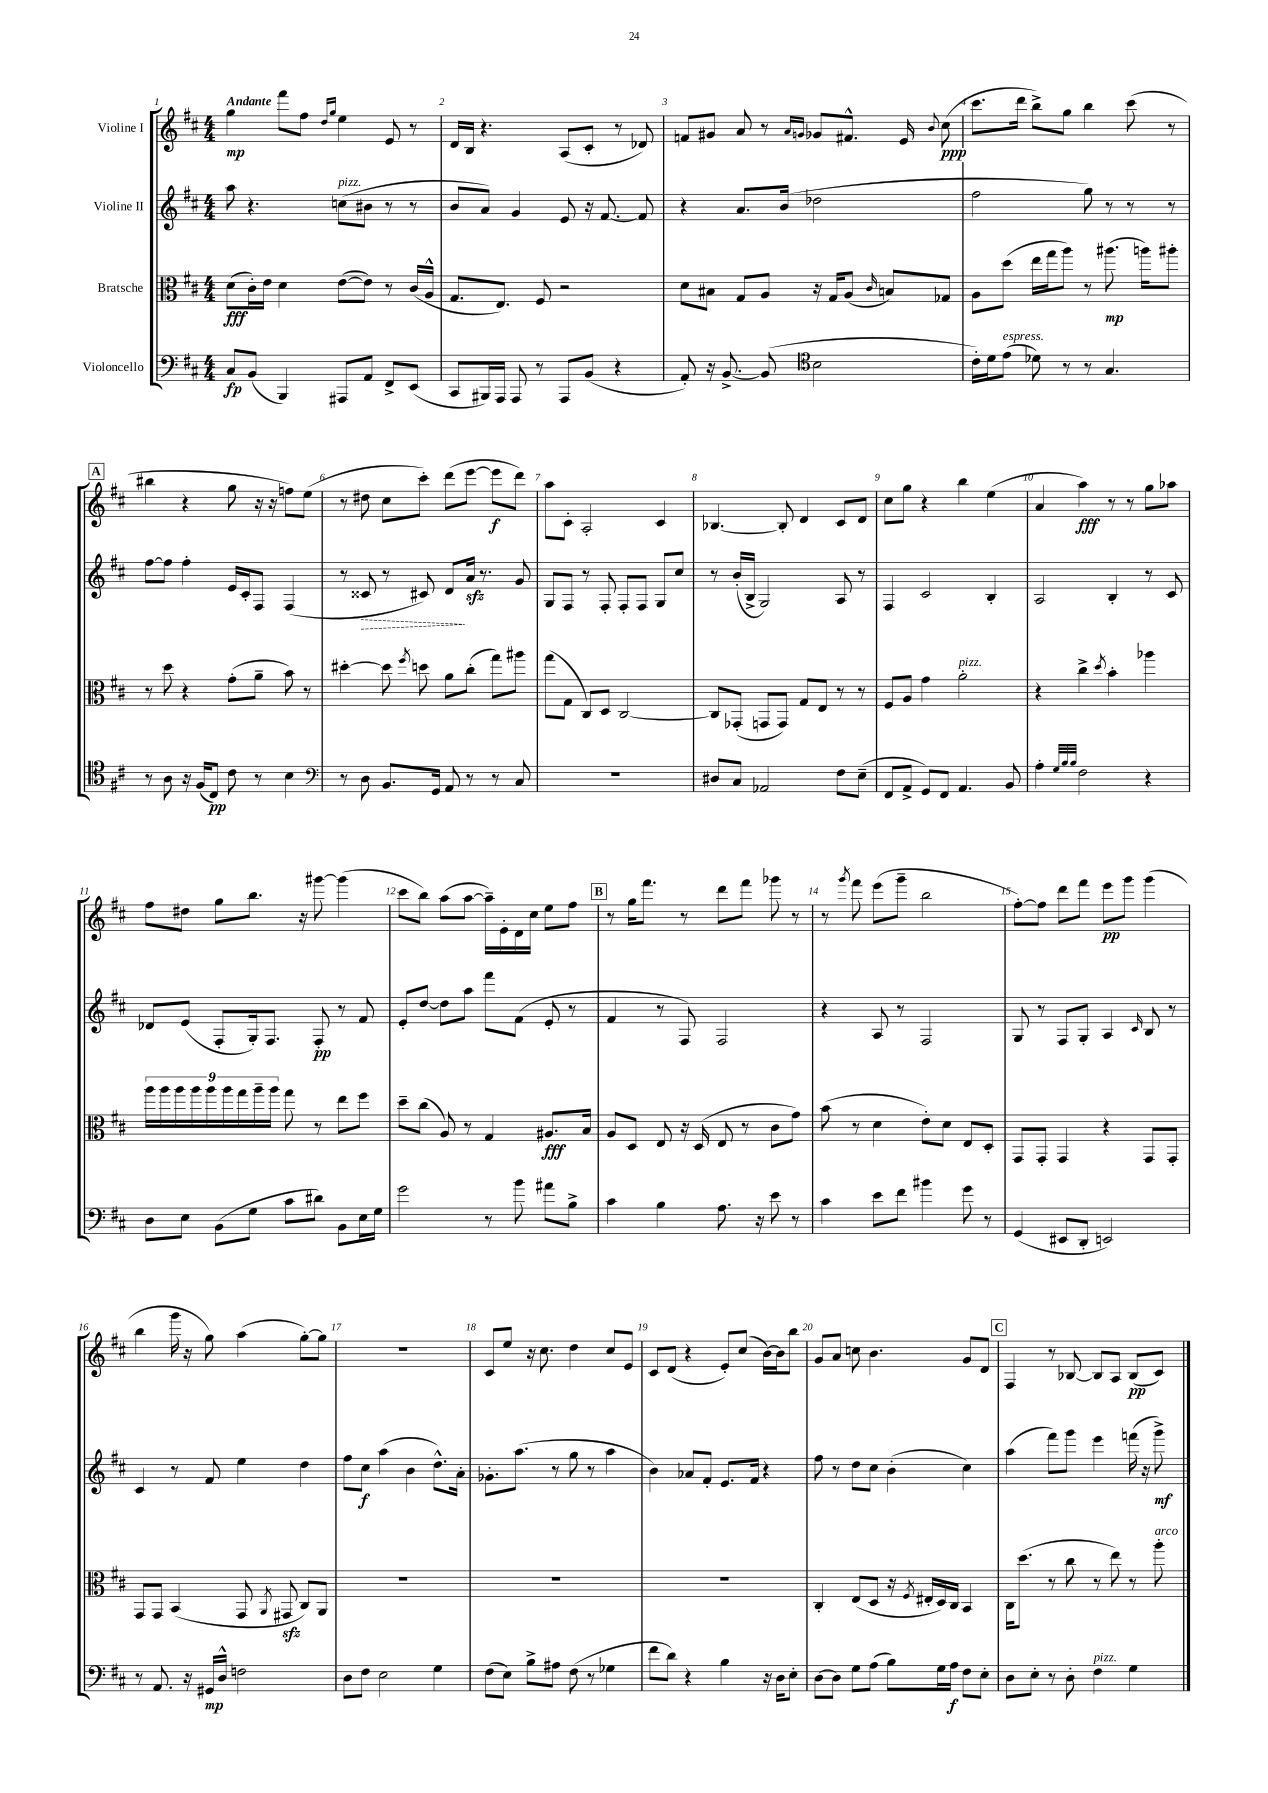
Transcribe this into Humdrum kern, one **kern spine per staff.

**kern	**dynam	**kern	**dynam	**kern	**dynam	**kern	**dynam
*part4	*part4	*part3	*part3	*part2	*part2	*part1	*part1
*staff4	*staff4	*staff3	*staff3	*staff2	*staff2	*staff1	*staff1
*I"Violoncello	*	*I"Bratsche	*	*I"Violine II	*	*I"Violine I	*
*clefF4	*	*clefC3	*	*clefG2	*	*clefG2	*
*k[f#c#]	*	*k[f#c#]	*	*k[f#c#]	*	*k[f#c#]	*
*M4/4	*	*M4/4	*	*M4/4	*	*M4/4	*
=1	=1	=1	=1	=1	=1	=1	=1
!	!	!	!	!	!	!LO:TX:a:B:t=Andante	!
8C#/L	fp	(8d\L	fff	8aa\	.	4gg\	mp
(8BB/J	.	16c#'\L)	.	4.r	.	.	.
.	.	16e\JJ	.	.	.	.	.
4BBB/)	.	4d\	.	.	.	8fff#\L	.
.	.	.	.	.	.	8ff#\J	.
.	.	.	.	.	.	16qqdd/LL	.
.	.	.	.	.	.	16qqgg/JJ	.
!	!	!	!	!LO:TX:a:i:t=pizz.	!	!	!
8AAA#X/L	.	([8e\L	.	(8ccn\L	.	4ee\	.
8AA/J	.	8e\J])	.	8b#X\J	.	.	.
8FF#^/L	.	8r	.	8r	.	8e/	.
(8EE/J	.	(16c#/LL	.	8r	.	8r	.
.	.	16A^^/JJ	.	.	.	.	.
=2	=2	=2	=2	=2	=2	=2	=2
8CC#/L	.	8.G/L	.	8b/L	.	16d/LL	.
.	.	.	.	.	.	16B/JJ	.
16BBB#X/L)	.	.	.	8a/J)	.	4.r	.
16AAA/JJ	.	8.E/J)	.	.	.	.	.
8AAA/	.	.	.	4g/	.	.	.
8r	.	8F#/	.	.	.	.	.
8AAA/L	.	2r	.	8e/	.	(8A/L	.
(8BB/J	.	.	.	16r	.	8c#'/J	.
.	.	.	.	[8.f#/	.	.	.
4r	.	.	.	.	.	8r	.
.	.	.	.	8f#/]	.	8d-X/)	.
=3	=3	=3	=3	=3	=3	=3	=3
8AA'/)	.	8d\L	.	4r	.	8fn/L	.
16r	.	8B#X\J	.	.	.	8g#X/J	.
[8.BB^/	.	.	.	.	.	.	.
.	.	8G/L	.	8.a/L	.	8a/	.
(8BB/]	.	8A/J	.	.	.	8r	.
.	.	.	.	(16b/Jk	.	.	.
*clefC4	*	*	*	*	*	*	*
.	.	.	.	.	.	16qqa/LL	.
.	.	.	.	.	.	16qqgn/JJ	.
2B\	.	16r	.	2dd-X\	.	8g-X/L	.
.	.	16G/KL	.	.	.	.	.
.	.	(8A/J	.	.	.	8.f#X^^/J	.
.	.	16qqc#/	.	.	.	.	.
.	.	8Bn/L)	.	.	.	.	.
.	.	.	.	.	.	16e/	.
.	.	.	.	.	.	8qqb/	.
.	.	8G-X/J	.	.	.	(8cc#\	ppp
=4	=4	=4	=4	=4	=4	=4	=4
16c#'\LL)	.	8A\L	.	2ff#\	.	8.ccc#\L	.
16d\J	.	.	.	.	.	.	.
!LO:TX:a:i:t=espress.	!	!	!	!	!	!	!
(8e\J	.	(8dd\J	.	.	.	.	.
.	.	.	.	.	.	16ddd\Jk	.
8d-X\)	.	16ee\LL	.	.	.	8bb^\L)	.
.	.	16gg\J	.	.	.	.	.
8r	.	8aa\J)	.	.	.	8gg\J	.
8r	.	8r	.	8gg\)	.	4bb\	.
4.G/	.	(8.aa#X\	mp	8r	.	.	.
.	.	.	.	8r	.	(8ccc#\	.
.	.	16aan\KL)	.	.	.	.	.
.	.	8aa#X'\J	.	8r	.	8r	.
!!LO:LB:g=z
!!LO:REH:place=s1:t=A
=5	=5	=5	=5	=5	=5	=5	=5
8r	.	8r	.	[8ff#\L	.	4bb#X\	.
8A\	.	8dd\	.	8ff#\J]	.	.	.
16r	.	4r	.	4ff#'\	.	4r	.
(16F#/KL	.	.	.	.	.	.	.
8C#/J)	pp	.	.	.	.	.	.
8c#\	.	(8g'\L	.	16e/LL	.	8gg\	.
.	.	.	.	16c#'/J	.	.	.
8r	.	8a~\J	.	8F#/J	.	16r	.
.	.	.	.	.	.	16r	.
4B\	.	8b\)	.	(4F#/	.	8ffn\L)	.
.	.	8r	.	.	.	(8ee\J	.
=6	=6	=6	=6	=6	=6	=6	=6
*clefF4	*	*	*	*	*	*	*
8r	.	[4dd#X'\	.	8r	.	8r	.
!	!	!	!	!	!LO:HP:b	!	!
8D\	.	.	.	8c##X/	>	8dd#X\	.
8.BB/L	.	8dd#\]	.	8r	.	8cc#\L	.
.	.	8qff#/	.	.	.	.	.
.	.	8ddn\	.	8c#X/)	.	8ccc#'\J)	.
16GG/Jk	.	.	.	.	.	.	.
8AA/	.	8a\L	.	8d/L	.	(8ddd\L	.
8r	.	(8cc#'\J	.	16azz/Jk	]	[8eee\J	.
.	.	.	.	8.r	.	.	.
8r	.	8gg\L)	.	.	.	8eee\L]	f
8C#/	.	8aa#X\J	.	8g/	.	8ddd\J)	.
=7	=7	=7	=7	=7	=7	=7	=7
1r	.	(8gg\L	.	8G/L	.	8aa\L	.
.	.	8G\J	.	8F#/J	.	8c#'\J	.
.	.	8C#/L)	.	8r	.	2A'/	.
.	.	8D/J	.	8F#'/	.	.	.
.	.	[2C#/	.	8F#'/L	.	.	.
.	.	.	.	8F#/J	.	.	.
.	.	.	.	8G/L	.	4c#/	.
.	.	.	.	8cc#/J	.	.	.
=8	=8	=8	=8	=8	=8	=8	=8
8D#X/L	.	8C#/L]	.	8r	.	[4.B-X/	.
8C#/J	.	(8GG-X'/J	.	(16b'/LL	.	.	.
.	.	.	.	16B^/JJ	.	.	.
2AA-X/	.	8GGn/L	.	2G/)	.	.	.
.	.	8GG/J)	.	.	.	8B-'/]	.
.	.	8G/L	.	.	.	4d/	.
.	.	8E/J	.	.	.	.	.
8F#\L	.	8r	.	8A/	.	8c#/L	.
(8E~\J	.	8r	.	8r	.	8d/J	.
=9	=9	=9	=9	=9	=9	=9	=9
8FF#/L	.	8F#/L	.	4F#/	.	8cc#\L	.
8AA^/J	.	8A/J	.	.	.	8gg\J	.
8GG/L)	.	4g\	.	2c#/	.	4r	.
8FF#/J	.	.	.	.	.	.	.
!	!	!LO:TX:a:i:t=pizz.	!	!	!	!	!
4.AA/	.	2a'\	.	.	.	4bb\	.
.	.	.	.	4B'/	.	(4ee\	.
8BB/	.	.	.	.	.	.	.
=10	=10	=10	=10	=10	=10	=10	=10
4A'\	.	4r	.	2A/	.	4a/	.
32qqG/LLL	.	.	.	.	.	.	.
32qqB/	.	.	.	.	.	.	.
32qqB/JJJ	.	.	.	.	.	.	.
2F#\	.	4cc#^\	.	.	.	4aa\)	fff
.	.	8qdd/	.	.	.	.	.
.	.	4b'\	.	4B'/	.	8r	.
.	.	.	.	.	.	8r	.
4r	.	4aa-X\	.	8r	.	8gg\L	.
.	.	.	.	8c#/	.	8aa-X\J	.
!!LO:LB:g=z
=11	=11	=11	=11	=11	=11	=11	=11
8D\L	.	18aa\LL	.	8d-X/L	.	8ff#\L	.
.	.	18aa\	.	.	.	.	.
.	.	18aa\	.	.	.	.	.
8E\J	.	.	.	(8e/J	.	8dd#X\J	.
.	.	18aa\	.	.	.	.	.
.	.	18aa\	.	.	.	.	.
(8BB\L	.	.	.	8F#'/L	.	8gg\L	.
.	.	18aa\	.	.	.	.	.
.	.	18gg\	.	.	.	.	.
8G\J	.	.	.	16G'/k)	.	8.bb\J	.
.	.	18aa~\	.	.	.	.	.
.	.	.	.	8.F#/J	.	.	.
.	.	18aa\JJ	.	.	.	.	.
8c#\L	.	8gg\	.	.	.	.	.
.	.	.	.	.	.	16r	.
8d#X\J)	.	8r	.	8F#'/	pp	[8ggg#X\	.
8BB\L	.	8ee\L	.	8r	.	(4ggg#\]	.
16E\L	.	8ff#\J	.	8f#/	.	.	.
16G\JJ	.	.	.	.	.	.	.
=12	=12	=12	=12	=12	=12	=12	=12
2g\	.	8dd~\L	.	8e'/L	.	8ccc#\L	.
.	.	(8cc#\J	.	[8dd/J	.	8bb\J)	.
.	.	8A/)	.	8dd\L]	.	(8aa\L	.
.	.	8r	.	8aa\J	.	[8aa\J	.
8r	.	4G/	.	8fff#\L	.	16aa~\LL])	.
.	.	.	.	.	.	16e'\	.
8b\	.	.	.	(8f#\J	.	16d\	.
.	.	.	.	.	.	16cc#\JJ	.
8a#X\L	.	8.A#X/L	fff	8e'/	.	8ee\L	.
8B^\J	.	.	.	8r	.	8ff#\J	.
.	.	16B/Jk	.	.	.	.	.
!!LO:REH:place=s1:t=B
=13	=13	=13	=13	=13	=13	=13	=13
4c#\	.	8A/L	.	4f#/	.	8r	.
.	.	8D/J	.	.	.	16gg\KL	.
.	.	.	.	.	.	8.fff#\J	.
4B\	.	8E/	.	8r	.	.	.
.	.	16r	.	8F#/)	.	8r	.
.	.	(16D/	.	.	.	.	.
8.A\	.	8E/	.	2F#/	.	8ddd\L	.
.	.	8r	.	.	.	8fff#\J	.
16r	.	.	.	.	.	.	.
8e\	.	8c#\L	.	.	.	8ggg-X\	.
8r	.	8g\J)	.	.	.	8r	.
=14	=14	=14	=14	=14	=14	=14	=14
4c#\	.	(8b\	.	4r	.	8r	.
.	.	.	.	.	.	8qggg/	.
.	.	8r	.	.	.	8fff#\	.
8e\L	.	4d\	.	8A/	.	(8eee\L	.
8f#\J	.	.	.	8r	.	8ggg~\J	.
4b#X\	.	8e'\L)	.	2F#/	.	2bb\	.
.	.	8d\J	.	.	.	.	.
8g\	.	8E/L	.	.	.	.	.
8r	.	8D'/J	.	.	.	.	.
=15	=15	=15	=15	=15	=15	=15	=15
(4GG/	.	8GG/L	.	8G/	.	[8ff#'\L)	.
.	.	8GG'/J	.	8r	.	8ff#\J]	.
8EE#X/L	.	4GG/	.	8F#/L	.	8ddd\L	.
8DD'/J	.	.	.	8G'/J	.	8fff#\J	.
2EEn/)	.	4r	.	4A/	.	8eee\L	pp
.	.	.	.	.	.	8ggg\J	.
.	.	.	.	16qqc#/	.	.	.
.	.	8GG/L	.	8B/	.	(4ggg\	.
.	.	8GG'/J	.	8r	.	.	.
!!LO:LB:g=z
=16	=16	=16	=16	=16	=16	=16	=16
8r	.	8GG/L	.	4c#/	.	4bb\	.
8.AA/	.	8GG/J	.	.	.	.	.
.	.	(4BB/	.	8r	.	16ggg\	.
16r	.	.	.	.	.	16r	.
16GG#X/LL	mp	.	.	8f#/	.	8gg\)	.
16D^^/JJ	.	.	.	.	.	.	.
2Fn\	.	8GG/	.	4ee\	.	(4aa\	.
.	.	8qAA/	.	.	.	.	.
.	.	8GG#Xzz/	.	.	.	.	.
.	.	8C#/L)	.	4dd\	.	[8gg'\L)	.
.	.	8AA/J	.	.	.	8gg\J]	.
=17	=17	=17	=17	=17	=17	=17	=17
8D\L	.	1r	.	8ff#\L	.	1r	.
8F#\J	.	.	.	8cc#\J	f	.	.
2E\	.	.	.	(4aa\	.	.	.
.	.	.	.	4b\	.	.	.
4G\	.	.	.	8.dd^^\L)	.	.	.
.	.	.	.	16a'\Jk	.	.	.
=18	=18	=18	=18	=18	=18	=18	=18
(8F#\L	.	1r	.	8.g-X'\L	.	8c#/L	.
8E\J)	.	.	.	.	.	8ee/J	.
.	.	.	.	(8.aa\J	.	.	.
8B^\L	.	.	.	.	.	16r	.
.	.	.	.	.	.	8.cc#\	.
8A#X\J	.	.	.	8r	.	.	.
(8F#\	.	.	.	8gg\	.	4dd\	.
8r	.	.	.	8r	.	.	.
4G-X\	.	.	.	4aa\	.	8cc#/L	.
.	.	.	.	.	.	8e/J	.
=19	=19	=19	=19	=19	=19	=19	=19
8f#\L	.	1r	.	4b\)	.	8c#/L	.
8d\J)	.	.	.	.	.	(8d/J	.
4r	.	.	.	8a-X/L	.	4r	.
.	.	.	.	8f#'/J	.	.	.
4B\	.	.	.	8.e/L	.	8e'/L)	.
.	.	.	.	.	.	(8cc#/J	.
.	.	.	.	16f#/Jk	.	.	.
16r	.	.	.	4r	.	[16b\LL)	.
16D\KL	.	.	.	.	.	16b\J]	.
8E'\J	.	.	.	.	.	8bb\J	.
=20	=20	=20	=20	=20	=20	=20	=20
[8D\L	.	4C#'/	.	8ff#\	.	8g/L	.
8D\J]	.	.	.	8r	.	8a/J	.
8G\L	.	(8E/L	.	8dd\L	.	8ccn\	.
(8A\J	.	8D/J	.	8cc#\J	.	4.b\	.
8B\L)	.	16r	.	(4b'\	.	.	.
.	.	8qF#/	.	.	.	.	.
.	.	16E#X'/LL	.	.	.	.	.
16G\L	.	16D/)	.	.	.	.	.
16A\JJ	f	16C#/JJ	.	.	.	.	.
8F#\L	.	4BB/	.	4cc#\)	.	8g/L	.
8E'\J	.	.	.	.	.	8d/J	.
!!LO:REH:place=s1:t=C
=21	=21	=21	=21	=21	=21	=21	=21
8D\L	.	16C#\KL	.	(4aa\	.	4F#/	.
.	.	(8.dd\J	.	.	.	.	.
8E'\J	.	.	.	.	.	.	.
8r	.	8r	.	8fff#\L)	.	8r	.
8D'\	.	8cc#\	.	8ggg\J	.	[8B-X/	.
!LO:TX:a:i:t=pizz.	!	!	!	!	!	!	!
4F#\	.	8r	.	4eee\	.	8B-/L]	.
.	.	8ee\)	.	.	.	8A/J	.
4G\	.	8r	.	(16fffn\	.	(8B-/L	pp
.	.	.	.	16r	.	.	.
!	!	!LO:TX:a:i:t=arco	!	!	!	!	!
.	.	8aa'\	.	8ggg^\)	mf	8c#/J)	.
==	==	==	==	==	==	==	==
*-	*-	*-	*-	*-	*-	*-	*-
